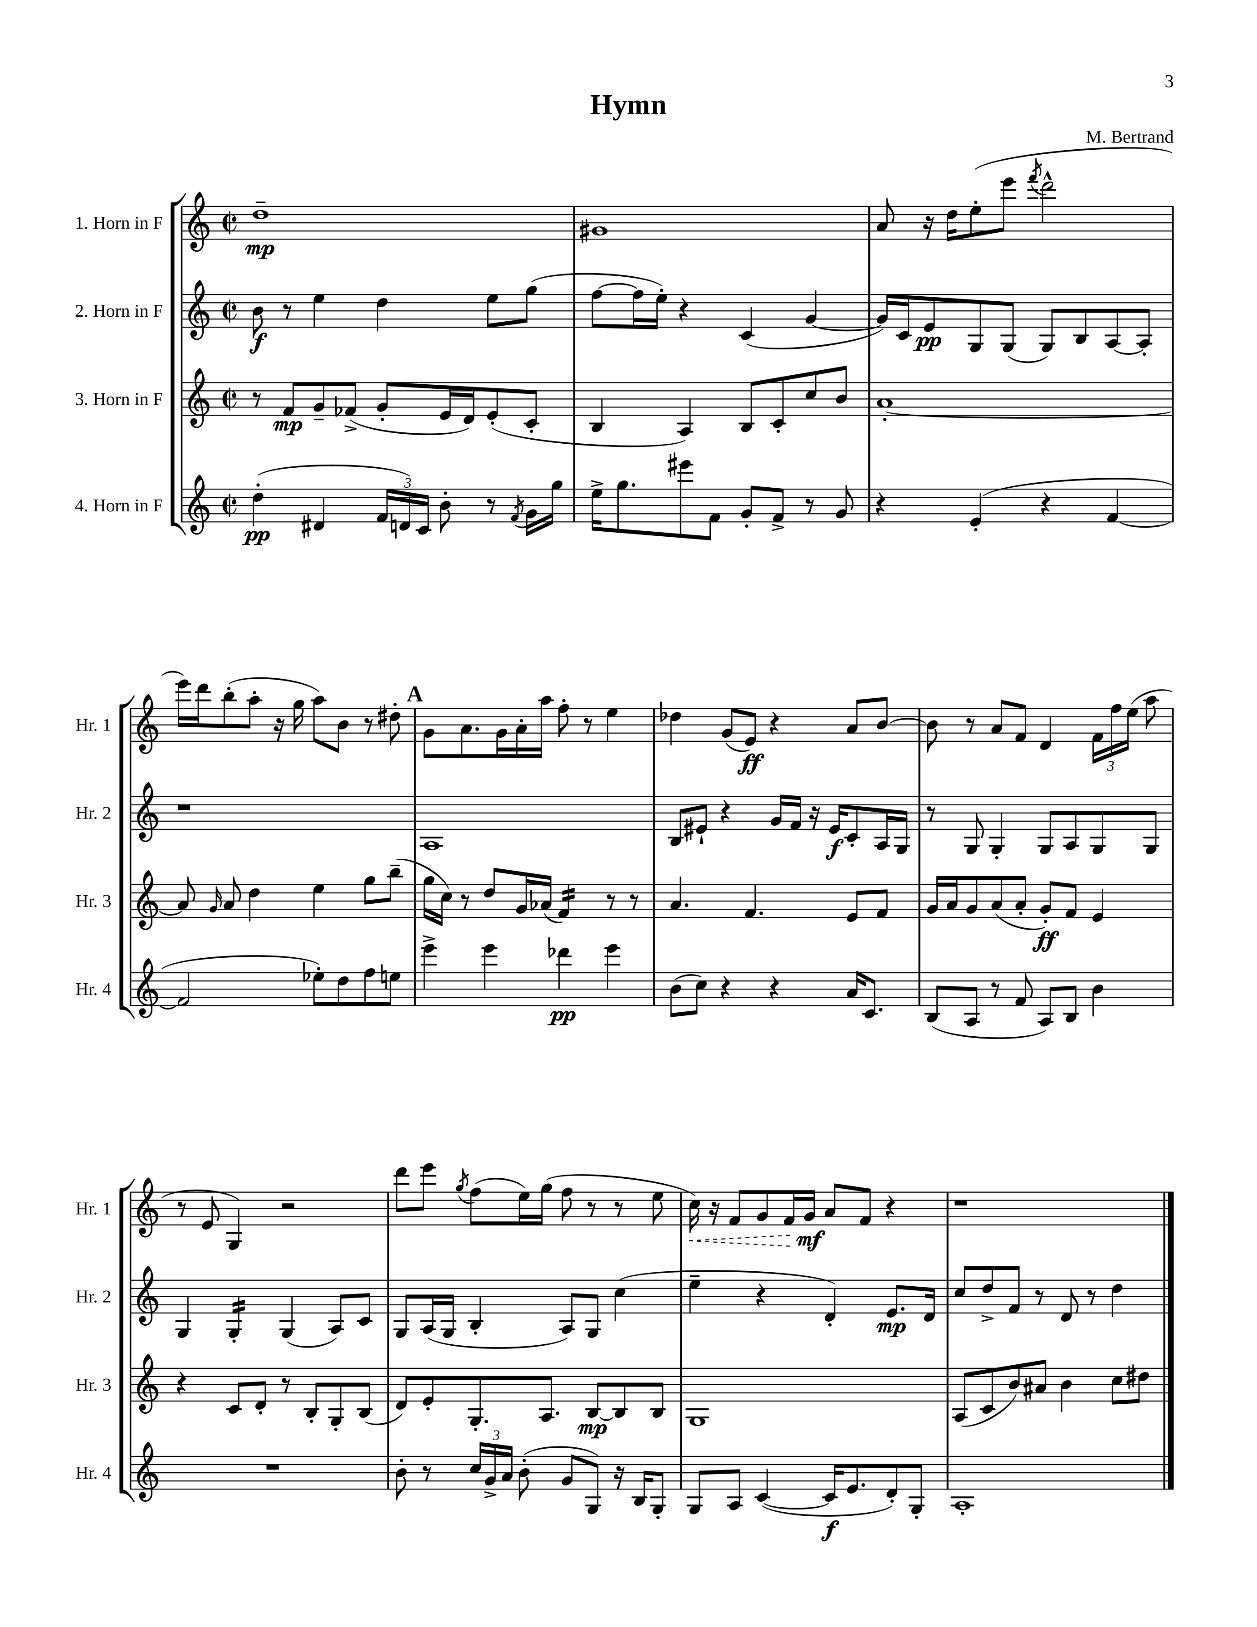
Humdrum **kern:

**kern	**kern	**kern	**kern
*staff4	*staff3	*staff2	*staff1
*clefG2	*clefG2	*clefG2	*clefG2
*k[]	*k[]	*k[]	*k[]
*M2/2	*M2/2	*M2/2	*M2/2
*met(c|)	*met(c|)	*met(c|)	*met(c|)
(4dd'	8r	8b	1dd~
.	8f	8r	.
4d#	8g~	4ee	.
.	(8f-^	.	.
24f	8g'	4dd	.
24d)	.	.	.
24c	.	.	.
8b'	16e	.	.
.	16d)	.	.
8r	(8e'	8ee	.
8qf	.	.	.
16g	8c'	(8gg	.
16gg	.	.	.
=	=	=	=
16ee^	4B	[8ff	1g#
8.gg	.	.	.
.	.	16ff]	.
.	.	16ee')	.
8eee#	4A)	4r	.
8f	.	.	.
8g'	8B	(4c	.
8f^	8c'	.	.
8r	8cc	[4g	.
8g	8b	.	.
=	=	=	=
4r	[1a'	16g])	8a
.	.	16c	.
.	.	8e	16r
.	.	.	16dd
(4e'	.	8G	(8ee'
.	.	(8G	8eee
.	.	.	8qfff
4r	.	8G)	2ddd^^
.	.	8B	.
[4f	.	[8A	.
.	.	8A']	.
=	=	=	=
2f]	8a]	1r	16eee)
.	.	.	16ddd
.	16qqg	.	.
.	8a	.	(8bb'
.	4dd	.	8aa'
.	.	.	16r
.	.	.	16gg
8ee-')	4ee	.	8aa)
8dd	.	.	8b
8ff	8gg	.	8r
8ee	(8bb~	.	8dd#'
=	=	=	=
4eee^	16gg	1A	8g
.	16cc)	.	.
.	8r	.	8.a
4eee	8dd	.	.
.	.	.	16g
.	16g	.	16a'
.	(16a-	.	16aa
4ddd-	4f)	.	8ff'
.	.	.	8r
4eee	8r	.	4ee
.	8r	.	.
=	=	=	=
(8b	4.a	8B	4dd-
8cc)	.	8e#`	.
4r	.	4r	(8g
.	4.f	.	8e)
4r	.	16g	4r
.	.	16f	.
.	.	16r	.
.	.	16e#	.
16a	8e	8c'	8a
8.c	.	.	.
.	8f	16A	[8b
.	.	16G	.
=	=	=	=
(8B	16g	8r	8b]
.	16a	.	.
8A	8g	8G	8r
8r	(8a	4G'	8a
8f	8a'	.	8f
8A)	8g')	8G	4d
8B	8f	8A	.
4b	4e	8G	24f
.	.	.	24ff
.	.	.	(24ee
.	.	8G	8aa
=	=	=	=
1r	4r	4G	8r
.	.	.	8e
.	8c	4G'	4G)
.	8d'	.	.
.	8r	(4G	2r
.	8B'	.	.
.	8G'	8A)	.
.	(8B	8c	.
=	=	=	=
8b'	8d)	8G	8ddd
8r	8e'	(16A	8eee
.	.	16G	.
.	.	.	8qgg
24cc	8.G'	4B'	(8ff
24g^	.	.	.
24a	.	.	.
(8b'	.	.	16ee)
.	8.A	.	(16gg
8g	.	8A)	8ff
8G)	[8B	8G	8r
16r	8B]	(4cc	8r
16B	.	.	.
8G'	8B	.	8ee
=	=	=	=
8G	1G	4ee~	16cc)
.	.	.	16r
8A	.	.	8f
([4c	.	4r	8g
.	.	.	16f
.	.	.	16g
16c]	.	4d')	8a
8.e	.	.	.
.	.	.	8f
8d')	.	8.e	4r
8G'	.	.	.
.	.	16d	.
=	=	=	=
1A'	(8A	8cc	1r
.	8c	8dd^	.
.	8b)	8f	.
.	8a#	8r	.
.	4b	8d	.
.	.	8r	.
.	8cc	4dd	.
.	8dd#	.	.
==	==	==	==
*-	*-	*-	*-
